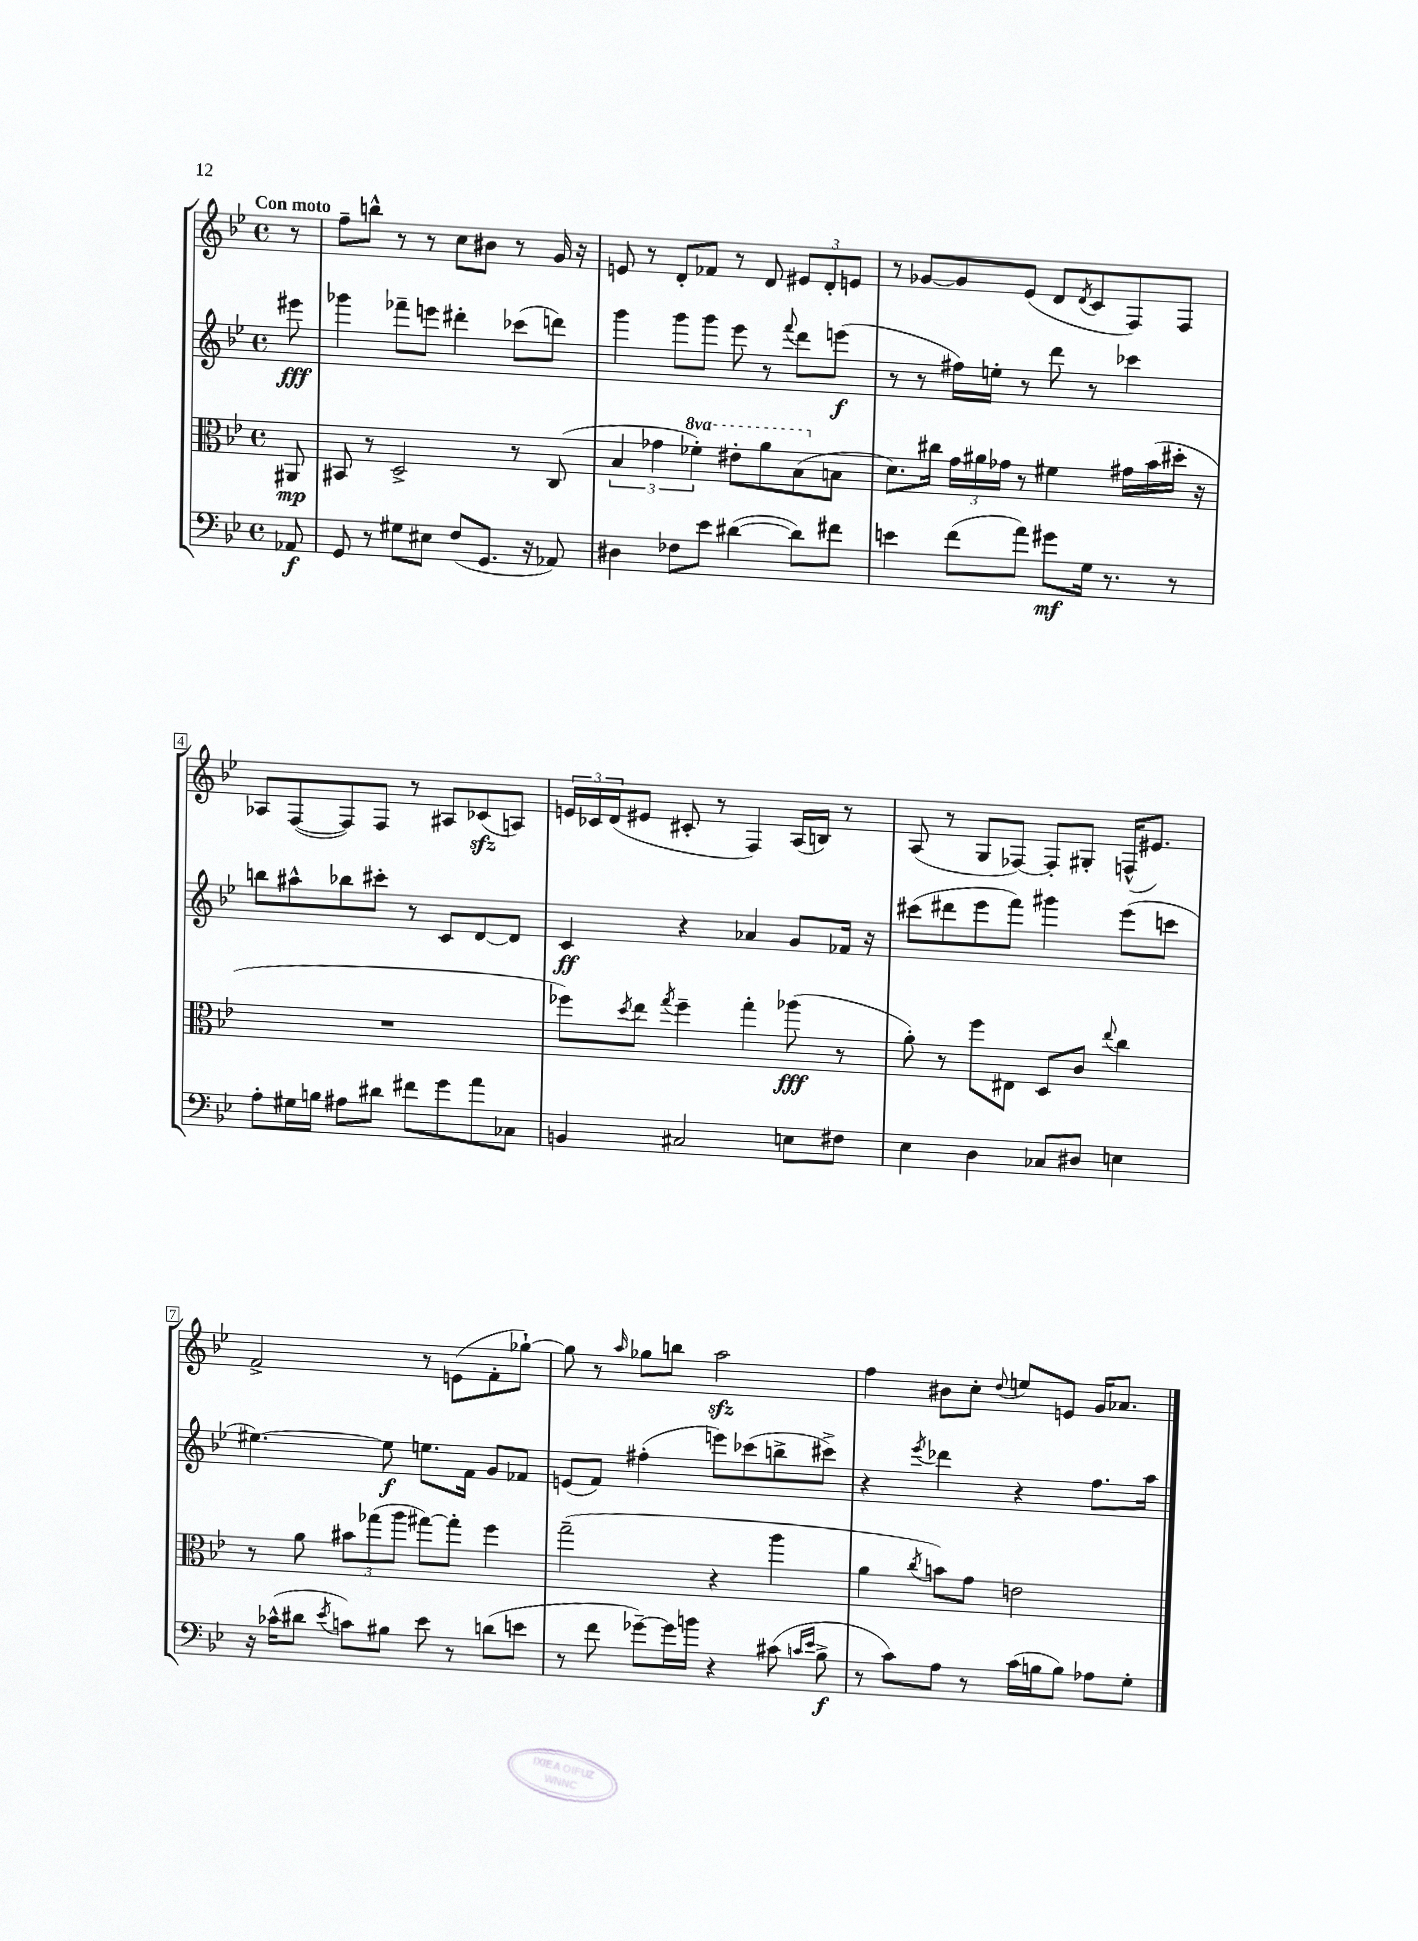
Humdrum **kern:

**kern	**dynam	**kern	**dynam	**kern	**dynam	**kern
*part4	*part4	*part3	*part3	*part2	*part2	*part1
*staff4	*staff4	*staff3	*staff3	*staff2	*staff2	*staff1
*clefF4	*	*clefC3	*	*clefG2	*	*clefG2
*k[b-e-]	*	*k[b-e-]	*	*k[b-e-]	*	*k[b-e-]
*M4/4	*	*M4/4	*	*M4/4	*	*M4/4
*met(c)	*	*met(c)	*	*met(c)	*	*met(c)
=	=	=	=	=	=	=
!	!	!	!	!	!	!LO:TX:a:B:t=Con moto
8AA-X/	f	8AA#X/	mp	8eee#X\	fff	8r
=1	=1	=1	=1	=1	=1	=1
8GG/	.	8BB#X/	.	4ggg-X\	.	8ff~\L
8r	.	8r	.	.	.	8bbn^^\J
8G#X\L	.	2D^/	.	8fff-X~\L	.	8r
8E#X\J	.	.	.	8eeen\J	.	8r
(8F/L	.	.	.	4ddd#X'\	.	8cc\L
8.GG/J	.	.	.	.	.	8b#X\J
.	.	8r	.	(8ccc-X\L	.	8r
16r	.	.	.	.	.	.
8AA-X/)	.	(8C/	.	8dddn\J)	.	16g/
.	.	.	.	.	.	16r
=2	=2	=2	=2	=2	=2	=2
4D#X\	.	6B-/	.	4ggg\	.	8en/
.	.	.	.	.	.	8r
.	.	6g-X\	.	.	.	.
8F-X\L	.	.	.	8ggg\L	.	8d'/L
*	*	*8va	*	*	*	*
.	.	6ff-X'\)	.	.	.	.
8e-\J	.	.	.	8ggg\J	.	8f-X/J
([4d#X\	.	8ee#X'\L	.	8eee-\	.	8r
.	.	8aa\	.	8r	.	8d/
.	.	.	.	8qqfff/	.	.
8d#\L])	.	(8b-\	.	8ddd\L	.	12e#X/L
.	.	.	.	.	.	12d'/
*	*	*X8va	*	*	*	*
8f#X\J	.	8Bn\J	.	(8eeen\J	f	.
.	.	.	.	.	.	12en/J
=3	=3	=3	=3	=3	=3	=3
4en\	.	8.d\L)	.	8r	.	8r
.	.	.	.	8r	.	[8g-X/L
.	.	16cc#X\Jk	.	.	.	.
(8f\L	.	24g\LL	.	16ff#X\LL)	.	8g-/]
.	.	24a#X\	.	.	.	.
.	.	.	.	16een'\JJ	.	.
.	.	24g-X\JJ	.	.	.	.
8a\J)	.	8r	.	8r	.	(8e-/J
8g#X\L	mf	4f#X\	.	8ddd\	.	8d/L
.	.	.	.	.	.	8qd/
16G\Jk	.	.	.	8r	.	8c/
8.r	.	.	.	.	.	.
.	.	16g#X\LL	.	4ccc-X\	.	8F/)
.	.	(16b-\	.	.	.	.
8r	.	16dd#X'\JJ	.	.	.	8F/J
.	.	16r	.	.	.	.
!!LO:LB:g=z
=4	=4	=4	=4	=4	=4	=4
8A'\L	.	1r	.	8bbn\L	.	8A-X/L
16G#X\L	.	.	.	8aa#X^^\	.	([8F/
16Bn\JJ	.	.	.	.	.	.
8A#X\L	.	.	.	8bb-X\	.	8F/])
8d#X\J	.	.	.	8ccc#X'\J	.	8F/J
8f#X\L	.	.	.	8r	.	8r
8g\	.	.	.	8c/L	.	8A#X/L
8a\	.	.	.	[8d/	.	(8c-Xzz/
8C-X\J	.	.	.	8d/J]	.	8An/J)
=5	=5	=5	=5	=5	=5	=5
4BBn/	.	8ff-X\L)	.	4c/	ff	24en/LL
.	.	.	.	.	.	24c-X/
.	.	.	.	.	.	(24d/J
.	.	8qdd/	.	.	.	.
.	.	8ee-\J	.	.	.	8e#X/J
.	.	8qgg/	.	.	.	.
2C#X/	.	4ff-~\	.	4r	.	8c#X'/
.	.	.	.	.	.	8r
.	.	4gg'\	.	4a-X/	.	4F/)
8En\L	.	(8aa-X\	fff	8g/L	.	(16A/LL
.	.	.	.	.	.	16Bn/JJ)
8F#X\J	.	8r	.	16f-X/Jk	.	8r
.	.	.	.	16r	.	.
=6	=6	=6	=6	=6	=6	=6
4E-\	.	8a'\)	.	(8ccc#X\L	.	(8A/
.	.	8r	.	8ddd#X\	.	8r
4D\	.	8ff\L	.	8eee-\	.	8G/L
.	.	8E#X\J	.	8fff\J)	.	[8F-X/J)
8C-X/L	.	8D/L	.	4ggg#X\	.	8F-'/L]
8D#X/J	.	8c/J	.	.	.	8G#X'/J
.	.	8qqee-/	.	.	.	.
4En\	.	4cc\	.	(8eee-\L	.	(16Fn^^/KL
.	.	.	.	.	.	8.e#X/J)
.	.	.	.	8cccn\J	.	.
!!LO:LB:g=z
=7	=7	=7	=7	=7	=7	=7
16r	.	8r	.	[4.ee#X\)	.	2f^/
(16c-X^^\KL	.	.	.	.	.	.
8d#X\J	.	8a\	.	.	.	.
8qe-/	.	.	.	.	.	.
8cn\L)	.	12b#X\L	.	.	.	.
.	.	(12gg-X\	.	.	.	.
8B#X\J	.	.	.	8ee#\]	f	.
.	.	12aa\J	.	.	.	.
8e-\	.	[8gg#X\L)	.	8.een\L	.	8r
8r	.	8gg#'\J]	.	.	.	(8en\L
.	.	.	.	16f\Jk	.	.
(8dn\L	.	4ff\	.	8g/L	.	8f'\
8en\J	.	.	.	8f-X/J	.	[8gg-X`\J)
=8	=8	=8	=8	=8	=8	=8
8r	.	(2gg~\	.	(8en/L	.	8gg-\]
8f\	.	.	.	8f/J)	.	8r
.	.	.	.	.	.	16qqaa/
[8g-X~\L)	.	.	.	(4ff#X'\	.	8gg-X\L
16g-\L]	.	.	.	.	.	8bbn\J
16bn\JJ	.	.	.	.	.	.
4r	.	4r	.	8eeen\L)	.	2aazz\
.	.	.	.	(8ccc-X\	.	.
(8c#X\	.	4aa\	.	8bbn^\	.	.
16qqcn/LL	.	.	.	.	.	.
16qqe-/JJ	.	.	.	.	.	.
8B-^\	f	.	.	8ccc#X^\J)	.	.
=9	=9	=9	=9	=9	=9	=9
8r	.	4a\	.	4r	.	4ff\
8c\L)	.	.	.	.	.	.
.	.	8qcc/	.	8qeee-/	.	.
8A\J	.	8bn\L)	.	4ddd-X\	.	8b#X\L
8r	.	8g\J	.	.	.	8cc'\J
.	.	.	.	.	.	8qqdd/
(16c\LL	.	2en\	.	4r	.	8een/L
16Bn\J	.	.	.	.	.	.
8B\J)	.	.	.	.	.	8en/J
8A-X\L	.	.	.	8.ff\L	.	16g/KL
.	.	.	.	.	.	8.a-X/J
8G'\J	.	.	.	.	.	.
.	.	.	.	16aa\Jk	.	.
==	==	==	==	==	==	==
*-	*-	*-	*-	*-	*-	*-
